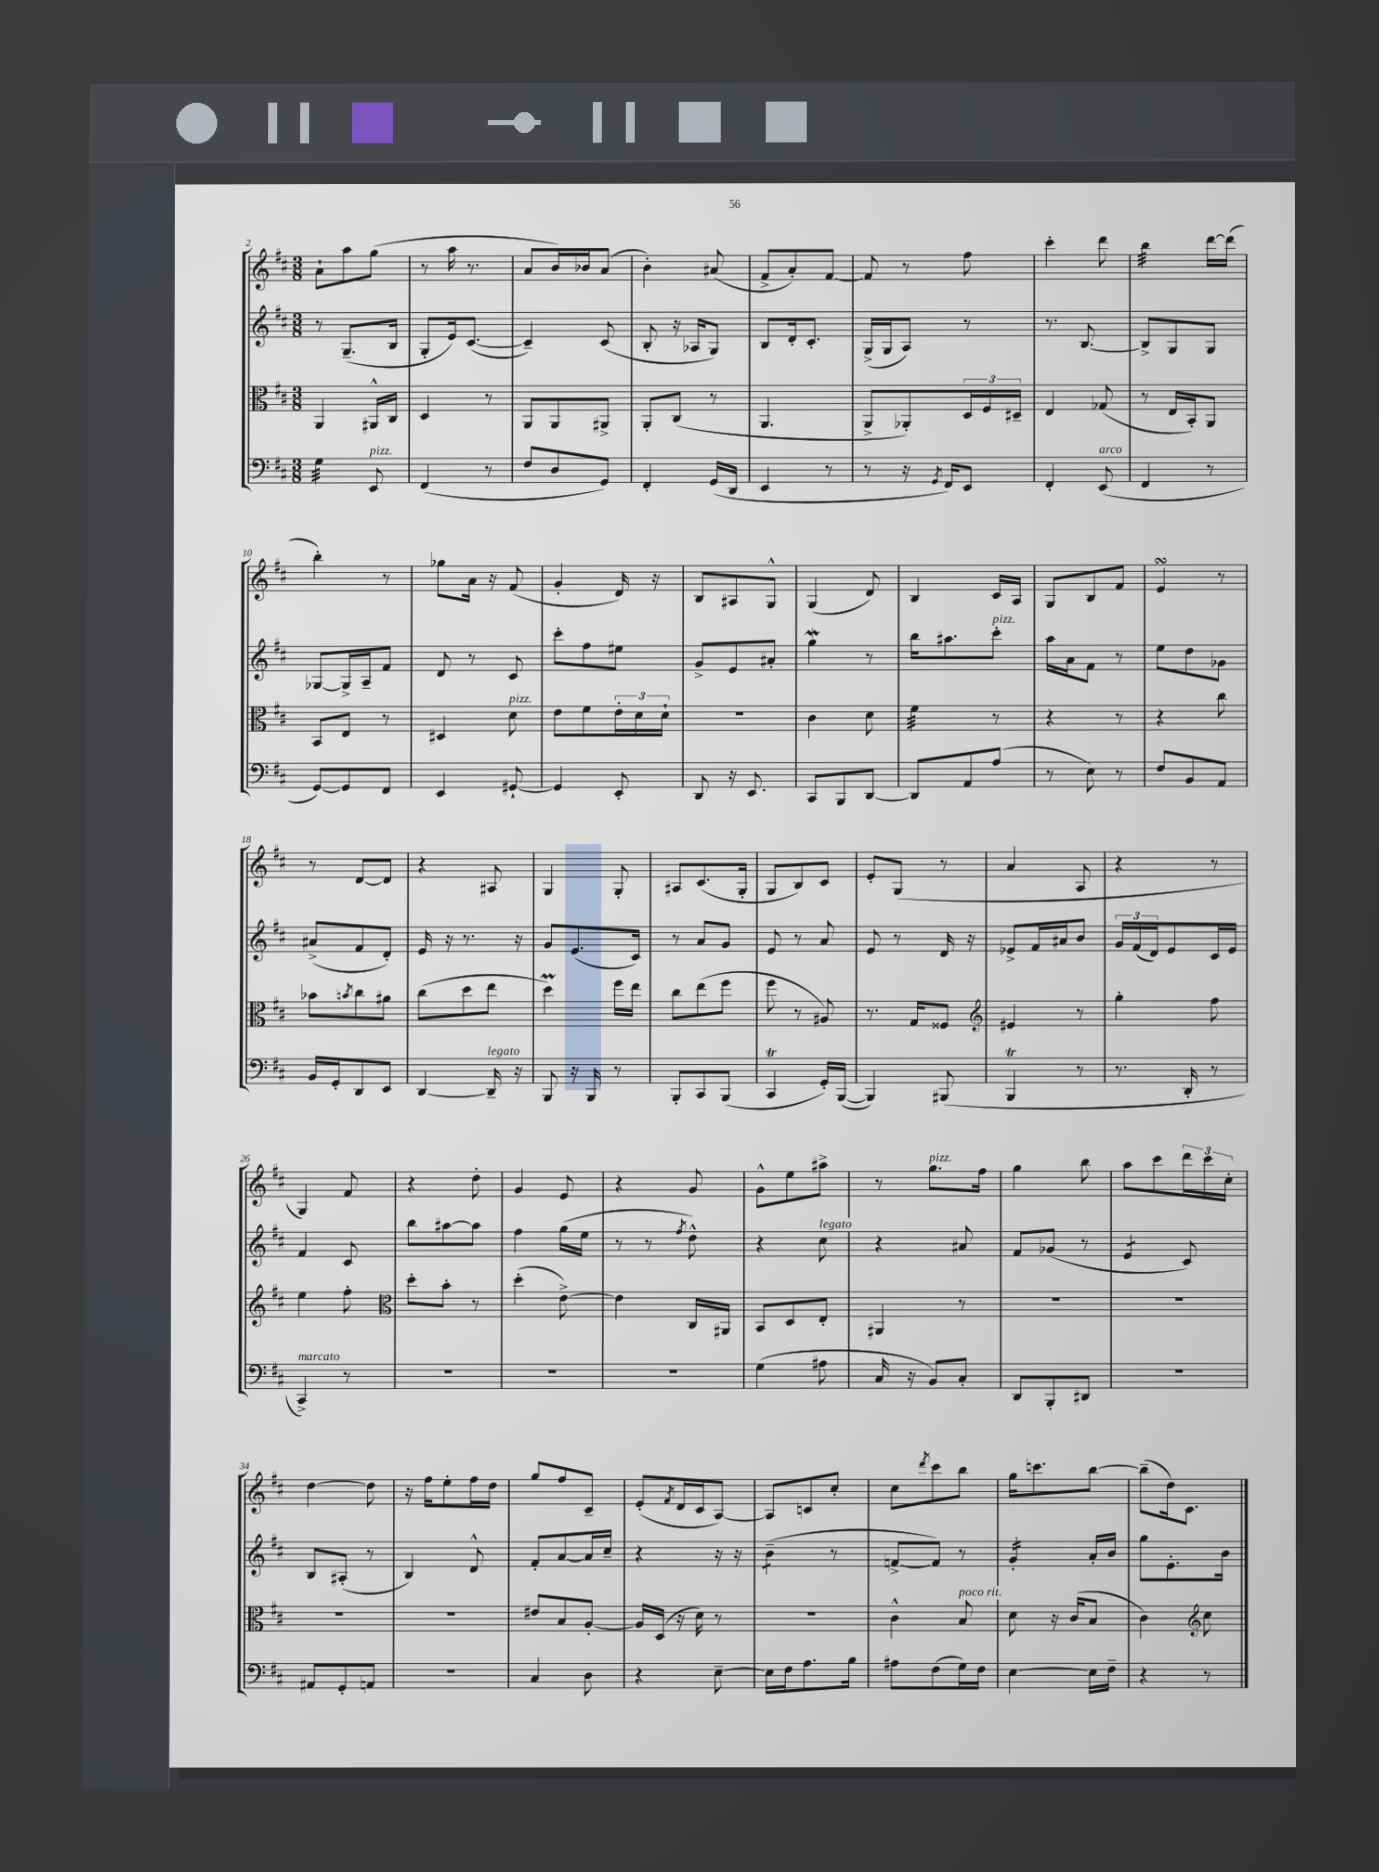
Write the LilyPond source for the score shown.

<<
\new StaffGroup <<
\new Staff = "s0" {
    \clef treble \key d \major \numericTimeSignature \time 3/8
    a'8-! a''8 g''8( |
    r8 a''16 r8. |
    a'8 b'16) bes'16 a'8( |
    b'4-.) ais'8( |
    fis'8-> a'8-.) fis'8~ |
    fis'8 r8 fis''8 |
    cis'''4-. d'''8 |
    b''4:32 d'''16~ d'''16( |
    b''4-.) r8 |
    ges''8 a'16 r16 fis'8( |
    g'4-. d'16) r16 |
    b8 ais8 g8-^ |
    g4( d'8) |
    b4 cis'16 a16 |
    g8 b8 fis'8 |
    e'4\turn r8 |
    r8 d'8~ d'8 |
    r4 ais8 |
    g4 g8-. |
    ais8 cis'8.( g16-. |
    g8 b8) cis'8 |
    e'8-. g8( r8 |
    a'4 a8 |
    r4 r8 |
    g4) fis'8 |
    r4 d''8-. |
    g'4 e'8 |
    r4 g'8 |
    g'8-^ e''8 ais''8-> |
    r8 g''8.^\markup { \italic "pizz." } fis''16 |
    g''4 b''8 |
    a''8 cis'''8 \tuplet 3/2 { d'''16 cis'''16 cis''16-. } |
    d''4~ d''8 |
    r16 fis''16 e''8-. fis''16 d''16 |
    g''8 fis''8 cis'8-- |
    e'8-.( \acciaccatura { fis'8 } d'16 cis'16 a8~) |
    a8 c'8 cis''8-. |
    cis''8 \acciaccatura { d'''8 } cis'''8 b''8 |
    g''16 c'''8. b''8~ |
    b''8--( d''16) cis'8. \bar "|." |
}
\new Staff = "s1" {
    \clef treble \key d \major \numericTimeSignature \time 3/8
    r8 g8.--( b16 |
    g8-. e'16) cis'8.~( |
    cis'4--) cis'8( |
    b8-. r16 aes16 g8) |
    b8 d'16-. cis'8.-. |
    g16->( g16 a8) r8 |
    r8. b8.~ |
    b8-> g8 g8 |
    ges8~ ges16-> a16-- fis'8 |
    d'8 r8 cis'8 |
    cis'''8-. fis''8 eis''8 |
    g'8-> e'8 ais'8-. |
    g''4\mordent r8 |
    b''16 ais''8. cis'''8-.^\markup { \italic "pizz." } |
    a''16 a'16 fis'8 r8 |
    e''8 d''8 ges'8 |
    ais'8->( fis'8 d'8-.) |
    e'16 r16 r8. r16 |
    g'8 e'8.( cis'16) |
    r8 a'8 g'8 |
    e'8 r8 a'8 |
    e'8 r8 d'16 r16 |
    ees'8-> fis'16 ais'16 b'8 |
    \tuplet 3/2 { g'16 fis'16( d'16) } e'8 cis'16 e'16 |
    fis'4 cis'8 |
    b''8 ais''8~ ais''8 |
    fis''4 g''16( e''16 |
    r8 r8 \acciaccatura { fis''8 } d''8-^) |
    r4 cis''8^\markup { \italic "legato" } |
    r4 ais'8 |
    fis'8 ges'8( r8 |
    e'4:8 cis'8) |
    b8 ais8-.( r8 |
    b4) d'8-^ |
    fis'8-. a'8~ a'16 cis''16-- |
    r4 r16 r16 |
    b'4:8--( r8 |
    f'8~-> f'8) r8 |
    g'4:16-. a'16-. b'16 |
    g''8 e'8.-. b'16 \bar "|." |
}
\new Staff = "s2" {
    \clef alto \key d \major \numericTimeSignature \time 3/8
    a,4 ais,16-^ cis16 |
    d4 r8 |
    a,8 a,8 ais,8-> |
    a,8-. cis8( r8 |
    a,4. |
    a,8-> aes,8-.) \tuplet 3/2 { d16 fis16 dis16-- } |
    e4 ges8( |
    r8 e16 b,16-.) a,8 |
    b,8 e8 r8 |
    dis4 d'8^\markup { \italic "pizz." } |
    e'8 fis'8 \tuplet 3/2 { e'16-. d'16 d'16-! } |
    R4. |
    cis'4 d'8 |
    fis'4:32 r8 |
    r4 r8 |
    r4 cis''8 |
    bes'8 \acciaccatura { b'8 } cis''8 ais'8 |
    cis''8( d''8 e''8 |
    d''4\prall) fis''16 e''16 |
    cis''8 e''8( fis''8 |
    fis''8 r8 ais8) |
    r8. g16 fisis8 |
    \clef treble eis'4 r8 |
    g''4-. fis''8 |
    e''4 fis''8-. |
    \clef alto d''8-. b'8-. r8 |
    d''4-.( e'8~->) |
    e'4 cis16 ais,16 |
    b,8 d8 e8-. |
    ais,4 r8 |
    R4. |
    R4. |
    R4. |
    R4. |
    eis'8 b8 a8~-. |
    a16 d16( r16 d'16) r8 |
    R4. |
    cis'4-^ b8^\markup { \italic "poco rit." } |
    d'8 r16 cis'16( b8 |
    cis'4) \clef treble cis''8 \bar "|." |
}
\new Staff = "s3" {
    \clef bass \key d \major \numericTimeSignature \time 3/8
    g4:32 e,8^\markup { \italic "pizz." } |
    fis,4( r8 |
    fis8 d8 g,8) |
    fis,4-. g,16( d,16 |
    e,4 r8 |
    r8 r16 \acciaccatura { g,8 } fis,16) e,8 |
    fis,4-. e,8^\markup { \italic "arco" }( |
    fis,4 r8 |
    g,8~) g,8 fis,8 |
    e,4 gis,8~-! |
    gis,4 e,8-. |
    d,8 r16 e,8. |
    cis,8 b,,8 d,8~ |
    d,8 a,8 a8( |
    r8 e8) r8 |
    fis8 b,8 a,8 |
    b,16 g,16-. d,8 e,8 |
    d,4~ d,16--^\markup { \italic "legato" } r16 |
    b,,8 r16 b,,16 r8 |
    b,,8-. cis,8 b,,8( |
    cis,4\trill g,16-.) b,,16~( |
    b,,4) bis,,8( |
    b,,4\trill r8 |
    r8. d,16-. r8 |
    cis,4->^\markup { \italic "marcato" }) r8 |
    R4. |
    R4. |
    R4. |
    g4( ais8 |
    cis16 r16 b,8) cis8-. |
    d,8 b,,8-. dis,8 |
    R4. |
    ais,8 g,8-. a,8 |
    R4. |
    cis4 d8 |
    r4 e8~-- |
    e16 fis16 a8. b16 |
    ais8 fis8( g16) fis16 |
    e4~ e16 fis16-- |
    r4 r8 \bar "|." |
}
>>
>>
\layout { \context { \Score currentBarNumber = #2 } }
